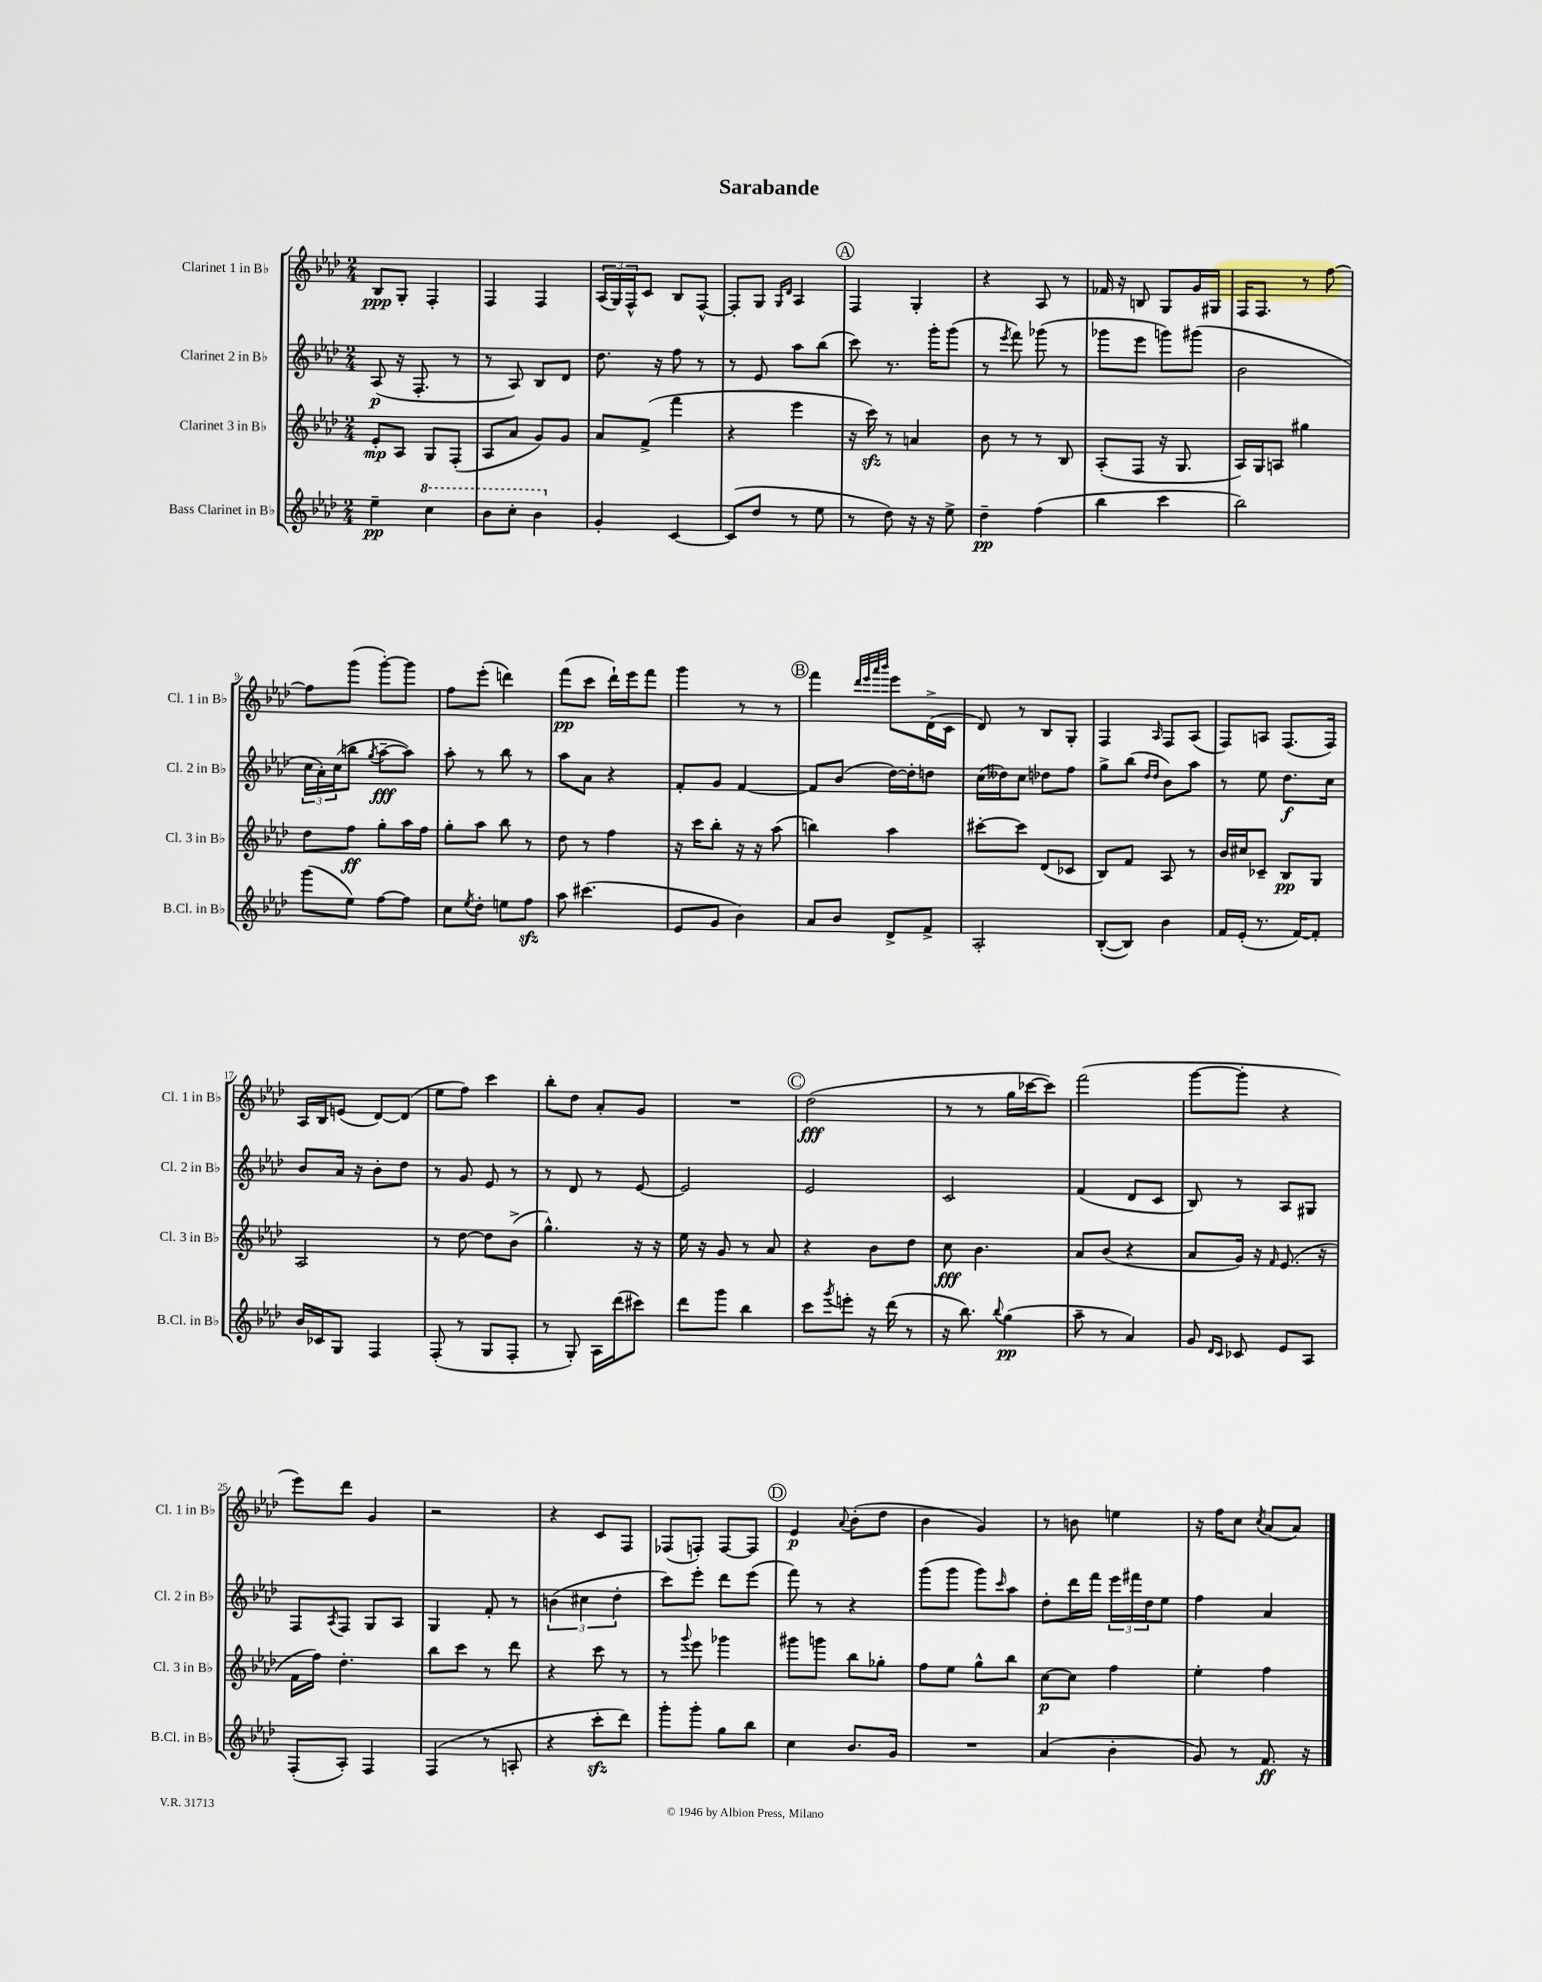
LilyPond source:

\header { title = "Sarabande" }
<<
\new StaffGroup <<
\new Staff = "s0" \with { instrumentName = "Clarinet 1 in Bb" shortInstrumentName = "Cl. 1 in Bb" } {
    \clef treble \key aes \major \numericTimeSignature \time 2/4
    bes8\ppp g8-. f4-. |
    f4 f4 |
    \tuplet 3/2 { aes16( g16) f16-^ } c'8 bes8 f8~-^ |
    f8-. g8 \grace { g16 des'16 } aes4 |
    \mark \markup { \circle "A" } f4 g4-. |
    r4 aes8 r8 |
    fes'16 r16 b8 g8 g'16 gis16 |
    f16 f8. r8 f''8~ |
    f''8 g'''8( g'''8~-.) g'''8 |
    f''8 ees'''8-.( d'''4) |
    f'''8\pp( c'''8 des'''16-!) ees'''16 f'''8 |
    g'''4 r8 r8 |
    \mark \markup { \circle "B" } f'''4 \grace { des'''32 ees'''32 aes'''32 bes'''32 } ees'''8 des'16->( c'16 |
    des'8) r8 bes8 g8-. |
    f4 \grace { aes16 } f8 aes8( |
    f8) a8 f8.( f16) |
    aes16 bes16 e'8( des'8~) des'8( |
    ees''8 f''8) c'''4 |
    bes''8-. des''8 aes'8-. g'8 |
    R2 |
    \mark \markup { \circle "C" } des''2\fff( |
    r8 r8 g''16 ces'''16~ ces'''8) |
    f'''2( |
    g'''8~ g'''8-. r4 |
    ees'''8) des'''8 g'4 |
    r2 |
    r4 c'8 f8 |
    fes8( f8-.) f8~ f8 |
    \mark \markup { \circle "D" } ees'4\p \appoggiatura { aes'8 } bes'8-.( des''8 |
    bes'4 g'4) |
    r8 b'8 e''4 |
    r16 f''16 c''8 \acciaccatura { c''8 } aes'8( aes'8) \bar "|." |
}
\new Staff = "s1" \with { instrumentName = "Clarinet 2 in Bb" shortInstrumentName = "Cl. 2 in Bb" } {
    \clef treble \key aes \major \numericTimeSignature \time 2/4
    aes8\p( r16 f8.-. r8 |
    r8 aes8) bes8 des'8 |
    des''8. r16 f''8 r8 |
    r8 ees'8 aes''8 bes''8( |
    \mark \markup { \circle "A" } c'''8) r8. g'''16-. g'''8( |
    r8 \acciaccatura { ees'''8 } f'''8) ges'''8( r8 |
    ges'''8 ees'''8 g'''8) gis'''8( |
    bes'2 |
    \tuplet 3/2 { c''16 aes'16-.) c''16( } b''8 \acciaccatura { g''8 } aes''8~--\fff aes''8) |
    aes''8-. r8 bes''8 r8 |
    aes''8 aes'8 r4 |
    f'8-. g'8 f'4~ |
    \mark \markup { \circle "B" } f'8 bes'8( des''16~) des''16-. d''8 |
    c''16( deses''16) c''8 des''8 f''8 |
    g''8-> bes''8( \grace { des''16 des''16 } bes'8) aes''8 |
    r8 ees''8 des''8.\f c''16 |
    bes'8 aes'16 r16 bes'8-. des''8 |
    r8 g'8 ees'8 r8 |
    r8 des'8 r8 ees'8~ |
    ees'2 |
    \mark \markup { \circle "C" } ees'2 |
    c'2 |
    f'4( des'8 c'8 |
    bes8) r8 aes8 gis8 |
    f8 \acciaccatura { aes8 } f8 g8 aes8 |
    g4 f'8-. r8 |
    \tuplet 3/2 { b'4( cis''4 des''4-. } |
    c'''8) ees'''8-. des'''8 ees'''8( |
    \mark \markup { \circle "D" } f'''8) r8 r4 |
    g'''8( g'''8 g'''8) \grace { c'''16 } aes''8 |
    des''8-. des'''16 f'''16 \tuplet 3/2 { ees'''16 fis'''16 des''16 } ees''8 |
    f''4 aes'4 \bar "|." |
}
\new Staff = "s2" \with { instrumentName = "Clarinet 3 in Bb" shortInstrumentName = "Cl. 3 in Bb" } {
    \clef treble \key aes \major \numericTimeSignature \time 2/4
    ees'8-.\mp aes8 g8 f8-.( |
    aes8 aes'8 g'8) g'8 |
    aes'8 f'8->( f'''4 |
    r4 ees'''4 |
    \mark \markup { \circle "A" } r16 c'''16\sfz) r8 a'4 |
    bes'8 r8 r8 bes8 |
    aes8-.( f8 r16 g8. |
    aes16) g16 a8 gis''4 |
    des''8 f''8\ff g''8-. aes''16 f''16 |
    g''8-. aes''8 bes''8 r8 |
    des''8 r8 f''4 |
    r16 c'''16 bes''8-. r16 r16 aes''8( |
    \mark \markup { \circle "B" } b''4) aes''4 |
    cis'''8~-. cis'''8 des'8( ces'8 |
    bes8) f'8 aes8 r8 |
    bes'16 cis''16 ces'8-- bes8\pp g8 |
    aes2 |
    r8 des''8~ des''8 bes'8->( |
    g''4.-^) r16 r16 |
    ees''16 r16 g'8 r8 aes'8 |
    \mark \markup { \circle "C" } r4 bes'8 des''8 |
    c''8\fff bes'4. |
    aes'8 bes'8( r4 |
    aes'8 g'16) r16 \grace { f'16 } ees'8.( r16 |
    f'16 f''16) des''4.-. |
    bes''8 c'''8 r8 des'''8 |
    r4 c'''8 r8 |
    r8 \appoggiatura { g'''8 } ees'''8 ges'''4 |
    \mark \markup { \circle "D" } gis'''8 g'''8 bes''8 ges''8-. |
    f''8 ees''8 g''8-^ bes''8 |
    c''8~\p c''8 f''4 |
    ees''4-. f''4 \bar "|." |
}
\new Staff = "s3" \with { instrumentName = "Bass Clarinet in Bb" shortInstrumentName = "B.Cl. in Bb" } {
    \clef treble \key aes \major \numericTimeSignature \time 2/4
    ees''4--\pp \ottava #1 c'''4 |
    bes''8 c'''8-. bes''4 \ottava #0 |
    g'4-. c'4~ |
    c'8( des''8 r8 ees''8 |
    \mark \markup { \circle "A" } r8 des''8) r16 r16 ees''8-> |
    des''4--\pp f''4( |
    bes''4 c'''4 |
    bes''2) |
    g'''8( ees''8) f''8~ f''8 |
    c''8 \acciaccatura { ees''8 } des''8-. e''8 f''8\sfz |
    aes''8 cis'''4.( |
    ees'8 g'8 bes'4) |
    \mark \markup { \circle "B" } aes'8 bes'8 des'8-> f'8-> |
    aes2-. |
    bes8~-.( bes8) bes'4 |
    f'16 ees'16-.( r8. f'16~) f'8-. |
    bes'16 ces'16 g8 f4 |
    f8-.( r8 g8 f8-. |
    r8 g8-.) aes16 des'''16( cis'''8) |
    des'''8 g'''8 bes''4 |
    \mark \markup { \circle "C" } c'''8 \acciaccatura { g'''8 } e'''8-. r16 des'''16( r8 |
    r16 bes''8.) \appoggiatura { bes''8 } g''4\pp( |
    aes''8-- r8 aes'4) |
    g'8 \grace { des'16 c'16 } ces'8 ees'8 aes8 |
    f8-.( aes8-.) f4 |
    f4( r8 a8-. |
    r4 c'''8-.\sfz des'''8) |
    g'''8-. g'''8-. g''8 bes''8 |
    \mark \markup { \circle "D" } c''4 bes'8. g'16 |
    R2 |
    aes'4( bes'4-. |
    g'8) r8 f'8.\ff r16 \bar "|." |
}
>>
>>
